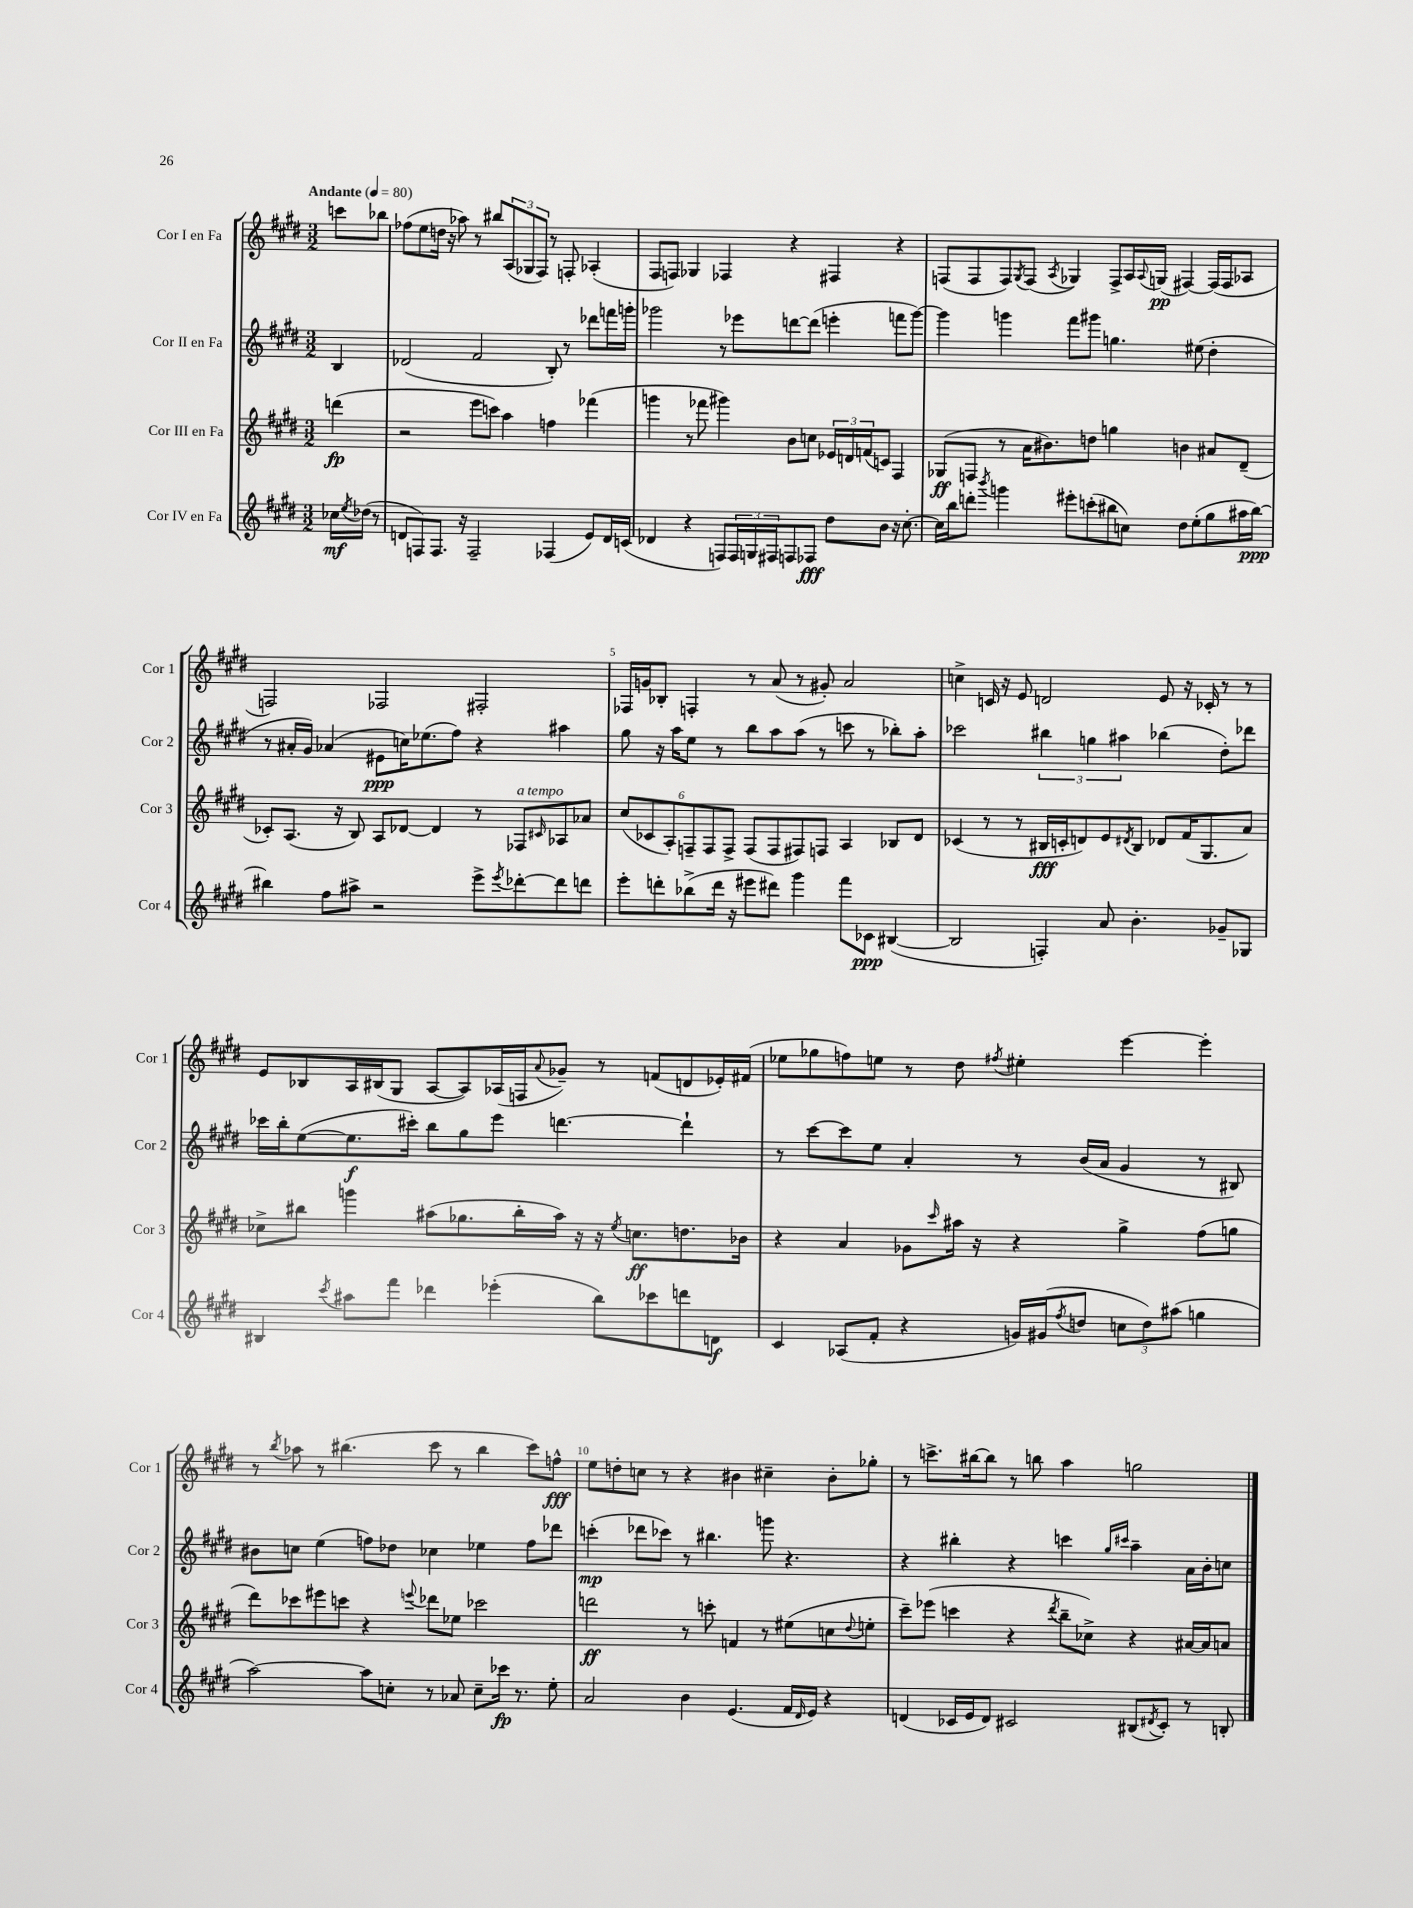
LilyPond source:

<<
\new StaffGroup <<
\new Staff = "s0" \with { instrumentName = "Cor I en Fa" shortInstrumentName = "Cor 1" } {
    \clef treble \key e \major \numericTimeSignature \time 3/2 \partial 4 \tempo "Andante" 4 = 80
    c'''8 bes''8 |
    fes''8( e''8 d''16 r16 aes''8) r8 bis''8 \tuplet 3/2 { a8( ges8 fis8) } r8 f8-. aes4-.( |
    fis8 f8) ges4 fes4 r4 fis4 r4 |
    f8( f8 f8) \acciaccatura { gis8 } f8( \acciaccatura { a8 } ges4) f8-> a16 \appoggiatura { a8 } g16\pp( fis4~) fis16( fis16 aes8 |
    f2) fes2 fis2-. |
    fes16 g'16 bes8-. f4-. r8 a'8( r8 gis'8-.) a'2 |
    c''4-> c'16 r16 e'8 d'2 e'8 r16 ces'16-. r8 r8 |
    e'8 bes8 a16 bis16( gis8 a8~ a8) aes16( f16 \appoggiatura { a'8 } ges'8--) r8 f'8( d'8 ees'16-.) fis'16( |
    ees''8 ges''8 f''8) e''8 r8 dis''8 \acciaccatura { fis''8 } eis''4-. e'''4~ e'''4-. |
    r8 \acciaccatura { b''8 } aes''8 r8 bis''4.( cis'''8 r8 bis''4 cis'''8) f''8-^\fff |
    e''8 d''8-. c''8 r8 r4 bis'4 cis''4-- bis'8-. ges''8-. |
    r8 c'''8.-> bis''16~ bis''8 r8 b''8 a''4 g''2 \bar "|." |
}
\new Staff = "s1" \with { instrumentName = "Cor II en Fa" shortInstrumentName = "Cor 2" } {
    \clef treble \key e \major \numericTimeSignature \time 3/2 \partial 4
    b4 |
    des'2( fis'2 b8-.) r8 des'''8 f'''16 g'''16-. |
    ges'''2 r8 ees'''8 d'''8~ d'''8( e'''4-. f'''8 ges'''8~) |
    ges'''4 g'''4 fis'''8 gis'''8 g''4. eis''8( dis''4-. |
    r8 ais'16-. gis'16) aes'4( eis'8\ppp c''16) ees''8.( fis''8) r4 ais''4 |
    gis''8 r16 a''16 e''8 r8 b''8 a''8 a''8( r8 c'''8 r8 bes''8-.) a''8-. |
    ces'''2 \tuplet 3/2 { bis''4 g''4 ais''4 } bes''4( dis''8-.) des'''8 |
    ces'''16 b''16-. e''8~( e''8.\f cis'''16-.) b''8 gis''8 e'''8 d'''4.~ d'''4-! |
    r8 cis'''8~ cis'''8 e''8 a'4-. r8 b'16( a'16 gis'4 r8 bis8) |
    bis'8 c''8 e''4( f''8) des''8 ces''4 ees''4 f''8 des'''8 |
    c'''4-.\mp( des'''8 ces'''8) r8 bis''4. g'''8 r4. |
    r4 bis''4-. r4 c'''4 \grace { gis''16 cis'''16 } a''4-- a'16 b'16-. c''8 \bar "|." |
}
\new Staff = "s2" \with { instrumentName = "Cor III en Fa" shortInstrumentName = "Cor 3" } {
    \clef treble \key e \major \numericTimeSignature \time 3/2 \partial 4
    d'''4\fp( |
    r2 e'''8 c'''8) a''4 f''4 fes'''4( |
    g'''4 r8 fes'''8 gis'''4) b'8 c''8 \tuplet 3/2 { ees'16 d'16 f'16( } c'8) fis4 |
    ges8\ff( f8 r8 a'16 bis'8.) d''8 g''4 b'4 ais'8 dis'8--( |
    ces'8-.) a8.( r16 b8) a8 des'8~ des'4 r8 fes8^\markup { \italic "a tempo" } \grace { cis'16 } aes8 aes'8 |
    \tuplet 6/4 { cis''8( ces'8 a8-.) f8-- f8 f8-> } f8( f8 fis8) f8 a4 bes8 dis'8 |
    ces'4( r8 r8 bis16\fff c'16-. d'8) e'8 \acciaccatura { dis'8 } bis8 des'8 fis'16( gis8. a'8) |
    ces''8-> bis''8 g'''4 ais''8( ges''8. bis''16-. ais''16) r16 r16 \acciaccatura { e''8 } c''8.\ff d''8. bes'16 |
    r4 a'4 ges'8 \grace { cis'''16 } ais''16 r16 r4 gis''4-> fis''8( g''8 |
    dis'''8) ces'''8 eis'''8 c'''8 r4 \appoggiatura { e'''8 } des'''8 ees''8 ces'''2 |
    d'''2\ff r8 c'''8-. f'4 r8 eis''8( c''8 \appoggiatura { dis''8 } e''8-. |
    cis'''8--) ees'''8( c'''4 r4 \acciaccatura { dis'''8 } b''8-- ces''8->) r4 ais'16~ ais'16 a'8 \bar "|." |
}
\new Staff = "s3" \with { instrumentName = "Cor IV en Fa" shortInstrumentName = "Cor 4" } {
    \clef treble \key e \major \numericTimeSignature \time 3/2 \partial 4
    ces''16\mf \acciaccatura { e''8 } des''16( r8 |
    d'8 f8) f8. r16 f2-- fes4( e'8) d'16 c'16( |
    des'4 r4 f8) \tuplet 3/2 { f16 g16 fis16 } f8 fes8\fff dis''8 b'8 r16 cis''8.~-. |
    cis''16 b''16 d'''8-. \acciaccatura { b'''8 } g'''4 eis'''8-. c'''8-.( bis''8 c''8) dis''8 e''8-.( gis''8 ais''16 bis''16~\ppp) |
    bis''4 fis''8 ais''8-> r2 e'''8-> \acciaccatura { e'''8 } des'''8~-. des'''8 d'''8 |
    e'''8-. d'''8-. bes''8->( d'''16 r16 eis'''8 dis'''8) gis'''4 fis'''8 ces'8\ppp bis4~( |
    bis2 f4-.) a'8 b'4.-. ges'8-- ges8 |
    bis4 \acciaccatura { cis'''8 } ais''8 fis'''8 des'''4 ees'''4-.( b''8) ces'''8 d'''8 d'8\f |
    cis'4 aes8( fis'8-. r4 g'16) gis'16( \acciaccatura { fis''8 } d''8 \tuplet 3/2 { c''8 d''8) ais''8( } g''4 |
    a''2~) a''8 c''8-. r8 aes'8 c''8-- ces'''16\fp r8. e''8-. |
    a'2 b'4 e'4.( fis'16 \grace { dis'16 } e'16) r4 |
    d'4( ces'16 e'16 d'8) cis'2 bis8( \acciaccatura { dis'8 } cis'8-.) r8 b8-. \bar "|." |
}
>>
>>
\layout { \context { \Score \override BarNumber.break-visibility = ##(#f #t #t) barNumberVisibility = #(every-nth-bar-number-visible 5) } }
